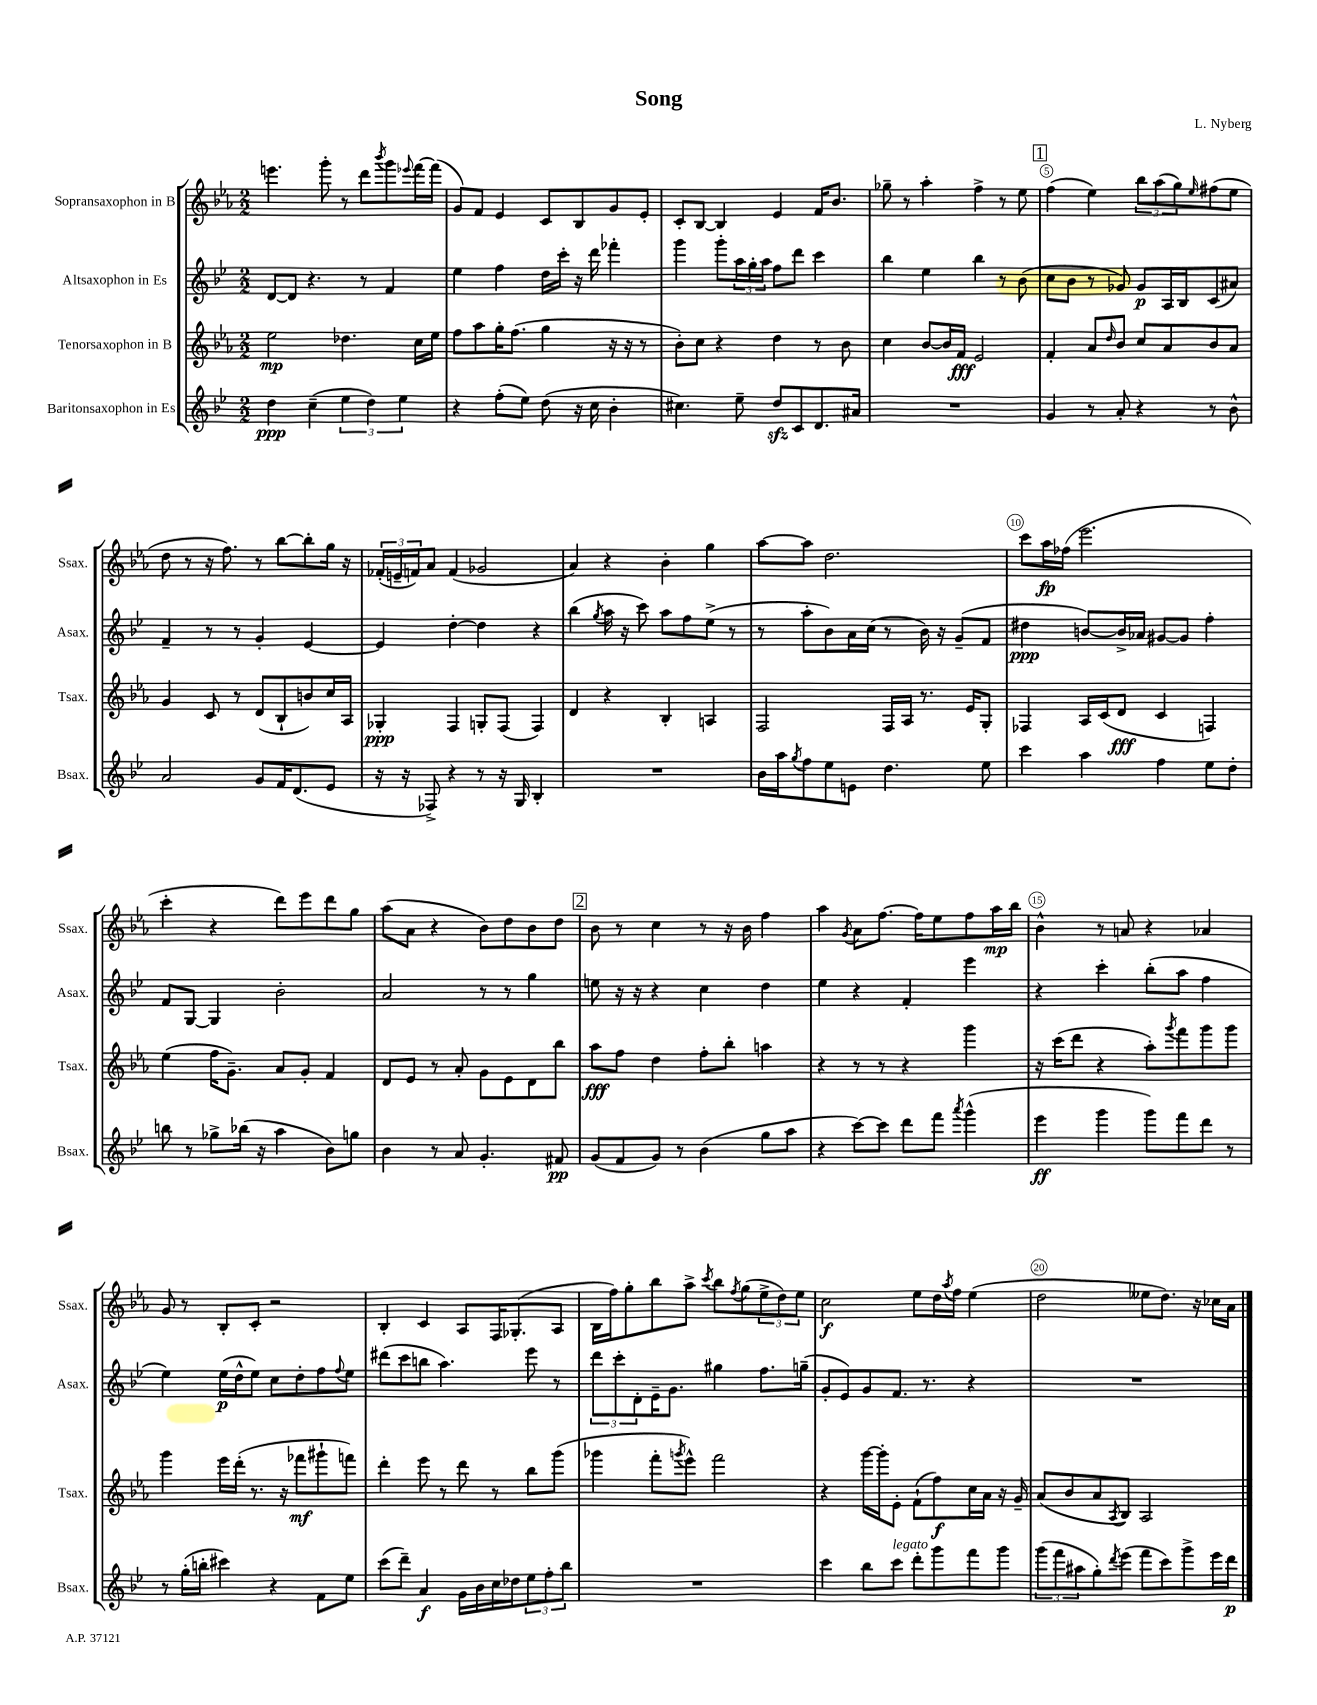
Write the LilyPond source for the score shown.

\header { title = "Song" composer = "L. Nyberg" }
<<
\new StaffGroup <<
\new Staff = "s0" \with { instrumentName = "Sopransaxophon in B" shortInstrumentName = "Ssax." } {
    \clef treble \key ees \major \numericTimeSignature \time 2/2
    e'''4. g'''8-. r8 d'''8 \acciaccatura { bes'''8 } g'''8 \appoggiatura { ees'''8 } f'''16~ f'''16( |
    g'8) f'8 ees'4 c'8 bes8 g'8 ees'8-. |
    c'8-. bes8~ bes4 ees'4 f'16 bes'8. |
    ges''8-- r8 aes''4-. f''4-> r8 ees''8 |
    \mark \markup { \box "1" } f''4( ees''4) \tuplet 3/2 { bes''8 aes''8( g''8) } \grace { ees''16 } fis''8( ees''8 |
    d''8 r8 r16 f''8.) r8 bes''8~ bes''8-. g''16 r16 |
    \tuplet 3/2 { fes'16-.( e'16-- f'16) } aes'8 f'4( ges'2 |
    aes'4) r4 bes'4-. g''4 |
    aes''8~ aes''8 d''2. |
    c'''8 aes''16\fp fes''16( ees'''2. |
    c'''4-. r4 d'''8) ees'''8 d'''8 g''8 |
    aes''8( aes'8 r4 bes'8) d''8 bes'8 d''8 |
    \mark \markup { \box "2" } bes'8 r8 c''4 r8 r16 bes'16 f''4 |
    aes''4 \acciaccatura { g'8 } aes'8 f''8.~ f''16 ees''8 f''8 aes''16\mp bes''16 |
    bes'4-^ r8 a'8 r4 aes'4 |
    g'8 r8 bes8-. c'8-. r2 |
    bes4-. c'4 aes8 f16 ges8.-.( aes8 |
    bes16 f''16) g''8-. bes''8 aes''8-> \acciaccatura { c'''8 } bes''8 \acciaccatura { f''8 } g''8( \tuplet 3/2 { ees''8-> d''8) ees''8 } |
    c''2\f ees''8 d''16 \acciaccatura { aes''8 } f''16 ees''4( |
    d''2 eeses''8 d''8.) r16 ces''16 aes'16 \bar "|." |
}
\new Staff = "s1" \with { instrumentName = "Altsaxophon in Es" shortInstrumentName = "Asax." } {
    \clef treble \key bes \major \numericTimeSignature \time 2/2
    d'8~ d'8 r4. r8 f'4 |
    ees''4 f''4 d''16 c'''16-. r16 d'''16 fes'''4-. |
    g'''4 g'''8-. \tuplet 3/2 { a''16 g''16-. a''16 } f''8 d'''8 c'''4 |
    bes''4 ees''4 bes''4 r8 bes'8( |
    \mark \markup { \box "1" } c''8 bes'8 r8 ges'8) ges'8\p a16 bes16 c'8( ais'8) |
    f'4-- r8 r8 g'4-. ees'4~ |
    ees'4 d''4~-. d''4 r4 |
    bes''4( \acciaccatura { g''8 } a''16 r16 c'''8) a''8 f''8 ees''8->( r8 |
    r8 a''8-. bes'8) a'16 c''16( r8 bes'16) r16 g'8--( f'8 |
    dis''4\ppp b'8~) b'16-> aes'16 gis'8~ gis'8 f''4-. |
    f'8 g8~ g4 bes'2-. |
    a'2 r8 r8 g''4 |
    \mark \markup { \box "2" } e''8 r16 r16 r4 c''4 d''4 |
    ees''4 r4 f'4-. ees'''4 |
    r4 c'''4-. bes''8-.( a''8 f''4 |
    ees''4) ees''16\p( d''16-^ ees''8) c''8 d''8-. f''8 \appoggiatura { f''8 } ees''8 |
    dis'''8( c'''8 b''8 a''4.) ees'''8 r8 |
    \tuplet 3/2 { d'''8 c'''8-. d'8-. } ees'16-- g'8. gis''4 f''8. g''16--( |
    g'8-. ees'8) g'8 f'8. r8. r4 |
    R1 \bar "|." |
}
\new Staff = "s2" \with { instrumentName = "Tenorsaxophon in B" shortInstrumentName = "Tsax." } {
    \clef treble \key ees \major \numericTimeSignature \time 2/2
    ees''2\mp des''4. c''16 ees''16 |
    f''8 aes''8 g''16-. f''8.( g''4 r16 r16 r8 |
    bes'8-.) c''8 r4 d''4 r8 bes'8 |
    c''4 bes'8~ bes'16 f'16\fff ees'2 |
    \mark \markup { \box "1" } f'4-. aes'8 \grace { d''16 } bes'8 c''8 aes'8 bes'8 aes'8 |
    g'4 c'8 r8 d'8( bes8-! b'8) c''16 aes16 |
    ges4-.\ppp f4 g8-. f8( f4) |
    d'4 r4 bes4-. a4 |
    f2 f16 aes16 r8. ees'16 g8-. |
    fes4 aes16 c'16( d'8\fff c'4 f4) |
    ees''4( f''16 g'8.--) aes'8 g'8-. f'4 |
    d'8 ees'8 r8 aes'8-. g'8 ees'8 d'8 bes''8 |
    \mark \markup { \box "2" } aes''8\fff f''8 d''4 f''8-. bes''8-. a''4 |
    r4 r8 r8 r4 g'''4 |
    r16 c'''16( d'''8 r4 aes''8-.) \acciaccatura { g'''8 } f'''8 g'''8 g'''8 |
    g'''4 ees'''16 d'''16-.( r8. r16 fes'''8\mf gis'''8-! f'''8) |
    d'''4-. ees'''8 r8 d'''8 r8 bes''8 g'''8( |
    ges'''4 f'''8-. \acciaccatura { g'''8 } ees'''8-^) f'''2 |
    r4 g'''16~ g'''16-. ees'8-. f'8-!( f''8\f) c''16 aes'16 r16 g'16-- |
    aes'8( bes'8 aes'8 \acciaccatura { aes8 } bes8) aes2 \bar "|." |
}
\new Staff = "s3" \with { instrumentName = "Baritonsaxophon in Es" shortInstrumentName = "Bsax." } {
    \clef treble \key bes \major \numericTimeSignature \time 2/2
    d''4\ppp c''4--( \tuplet 3/2 { ees''4 d''4) ees''4 } |
    r4 f''8-.( ees''8) d''8( r16 c''16 bes'4-. |
    cis''4.) ees''8-- d''8\sfz c'8 d'8. ais'16 |
    R1 |
    \mark \markup { \box "1" } g'4 r8 a'8-. r4 r8 bes'8-^ |
    a'2 g'8 f'16 d'8.( ees'8 |
    r16 r16 fes8->) r4 r8 r16 g16 bes4-. |
    R1 |
    bes'16 a''16 \acciaccatura { g''8 } f''8 ees''8 e'8 d''4. ees''8 |
    c'''4 a''4 f''4 ees''8 d''8-. |
    b''8 r8 ges''8-> bes''16( r16 a''4 bes'8) g''8 |
    bes'4 r8 a'8 g'4.-. fis'8\pp |
    \mark \markup { \box "2" } g'8( f'8 g'8) r8 bes'4( g''8 a''8 |
    r4 c'''8~) c'''8 d'''8 f'''8 \acciaccatura { a'''8 } g'''4-^( |
    ees'''4\ff g'''4 g'''8) f'''8 d'''8 r8 |
    r8 g''16-.( b''16-. cis'''4) r4 f'8 ees''8 |
    c'''8( d'''8--) a'4\f g'16 bes'16 c''16 des''16 \tuplet 3/2 { ees''8 f''8-. bes''8 } |
    R1 |
    c'''4 bes''8 c'''8^\markup { \italic "legato" } d'''8-. g'''8 f'''8 g'''8 |
    \tuplet 3/2 { g'''8( f'''8 ais''8 } g''8-.) \acciaccatura { d'''8 } ees'''8( f'''8 c'''8) g'''8-> ees'''16 d'''16\p \bar "|." |
}
>>
>>
\layout { \context { \Score \override BarNumber.break-visibility = ##(#f #t #t) barNumberVisibility = #(every-nth-bar-number-visible 5) \override BarNumber.stencil = #(make-stencil-circler 0.1 0.3 ly:text-interface::print) } }
